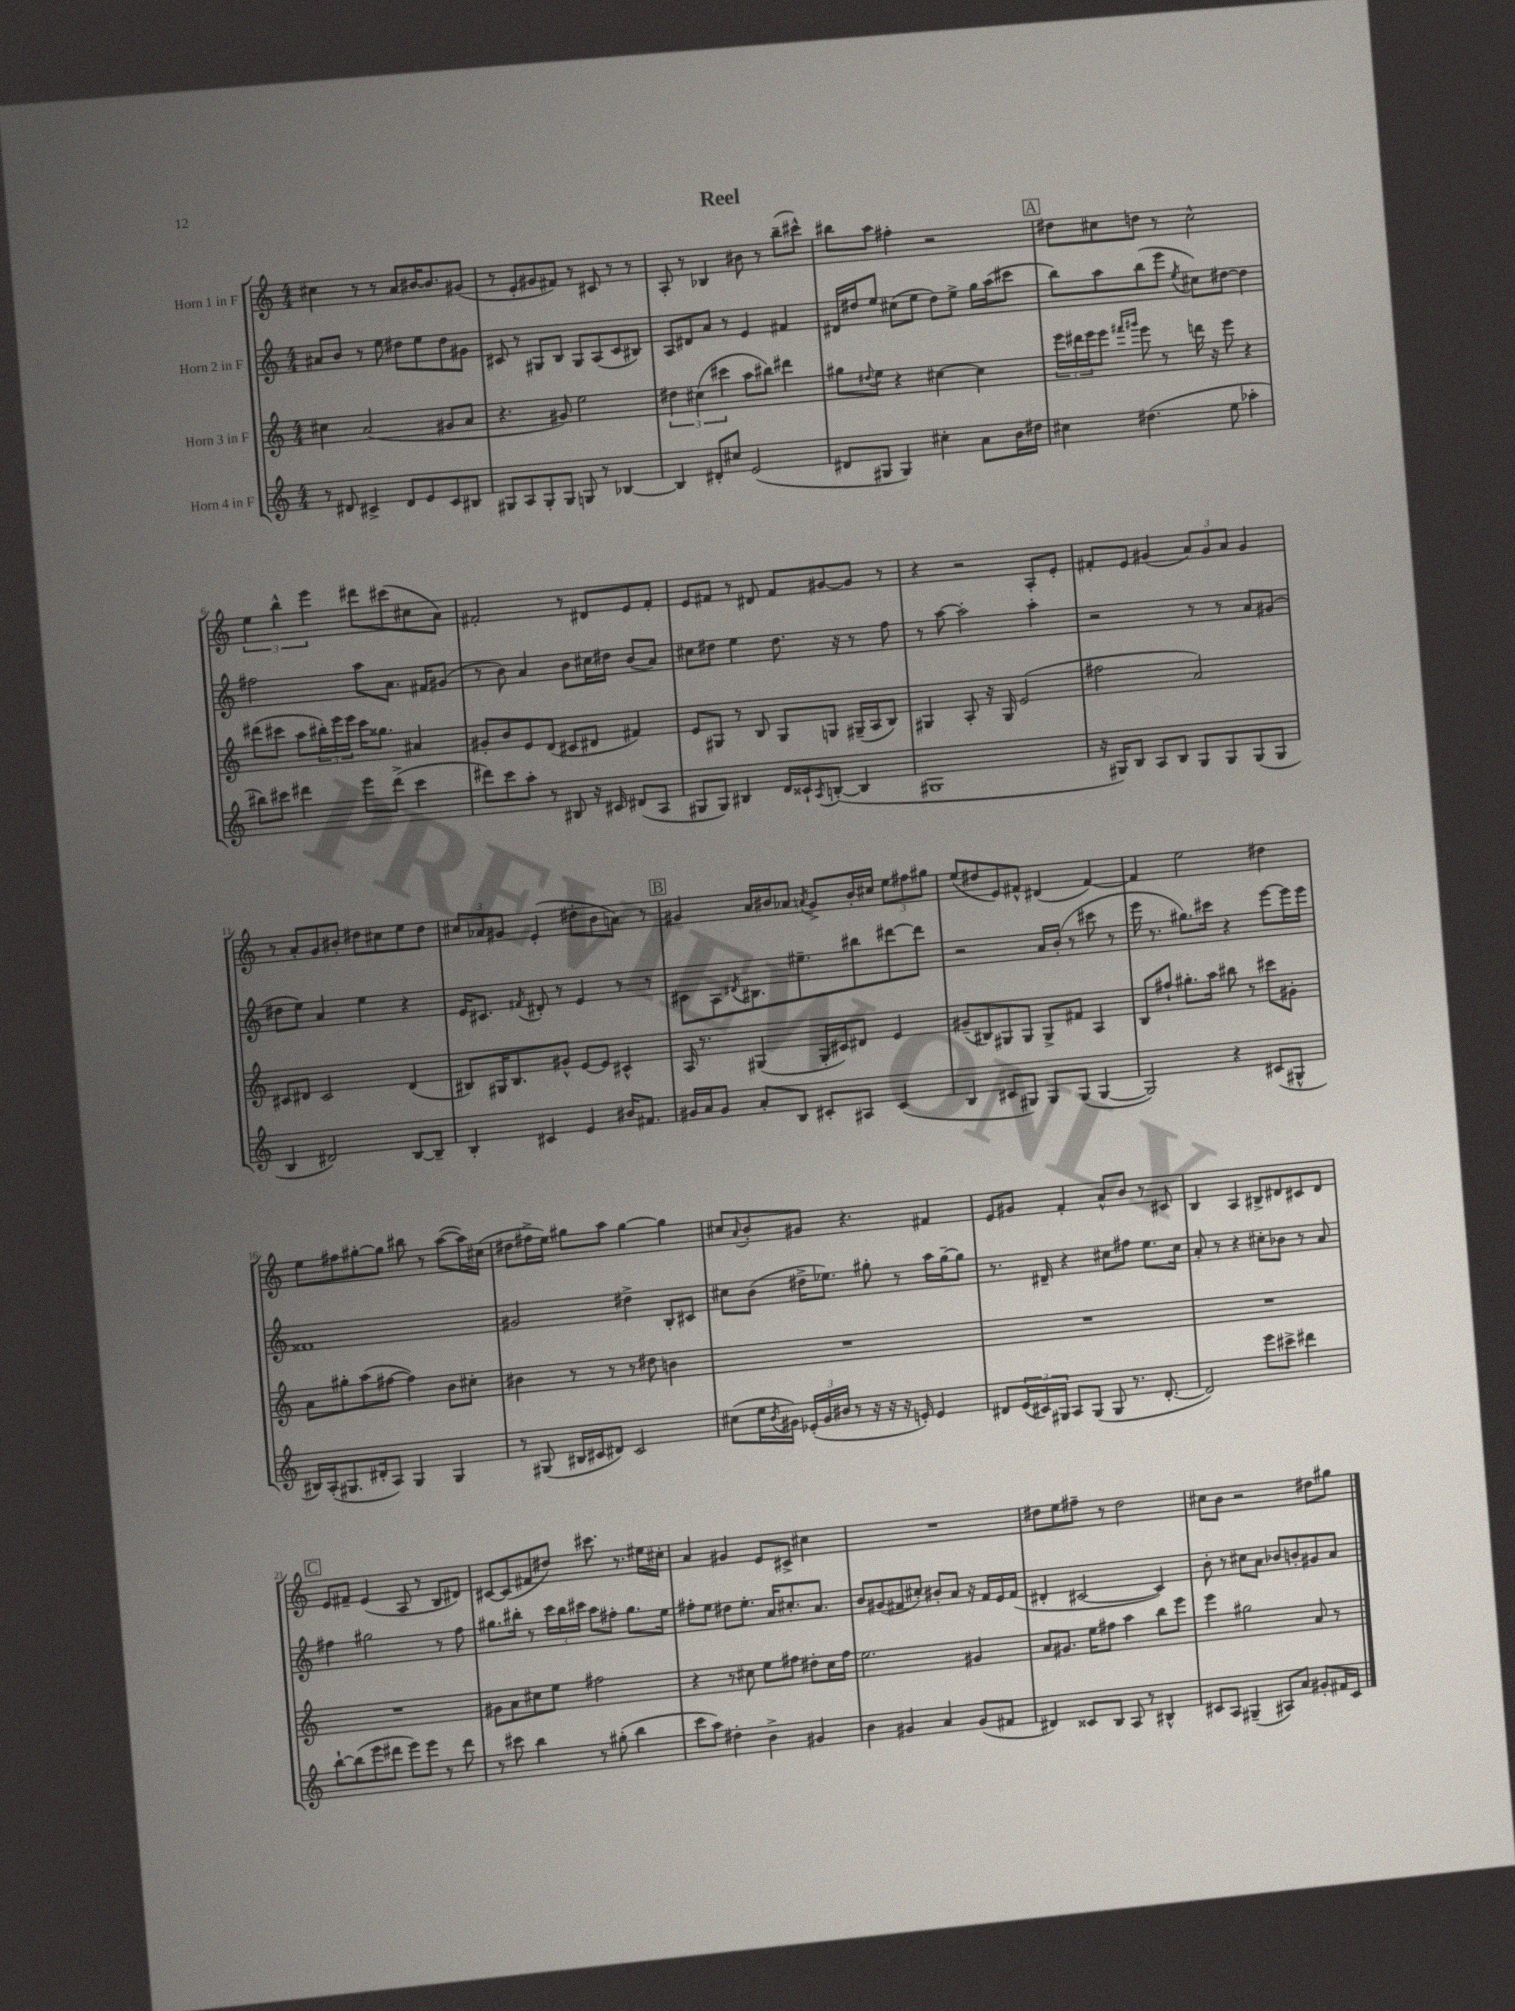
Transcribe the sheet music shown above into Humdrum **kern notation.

**kern	**kern	**kern	**kern
*staff4	*staff3	*staff2	*staff1
*clefG2	*clefG2	*clefG2	*clefG2
*k[]	*k[]	*k[]	*k[]
*M4/4	*M4/4	*M4/4	*M4/4
8r	4cc#	8a#	4cc#
8d#	.	8b	.
4c#^	(2a	8r	8r
.	.	8ee	8r
8d#	.	8dd#	8a
8e	.	8ee	[16b#
.	.	.	8.b#]
8c#	8g#	8dd#	.
8B#	8a	8g#	(8g#
=	=	=	=
8G#	4.r	8c#	8r
8A	.	8r	8e'
8G#'	.	8G#	8g#
8G#	8g#)	8B	8f#)
8G	2ee	8G#	8r
8r	.	(8A	8c#
[4B-	.	8c#	8r
.	.	8B#)	8r
=	=	=	=
4B-]	6dd#	8A	8A'
.	.	8d#	8r
.	(6cc#	.	.
8d#'	.	8a	4B-
.	6ccc#	.	.
8cc#	.	8r	.
(2e	8aa	4e	8b#
.	8bb#)	.	8r
.	4ddd#	4f#	(8bb~
.	.	.	8ccc#^^)
=	=	=	=
8d#	8gg#	16d#	8bb#
.	.	16dd#	.
.	8qqdd#	.	.
8G#	8ee	8ee	8aa
4G#)	4r	(8cc#	4ff#'
.	.	8ee	.
4cc#'	[4cc#	8dd#)	2r
.	.	8ee^	.
8a	4cc#]	16gg	.
.	.	(16aa	.
16b	.	8ccc#	.
16dd#	.	.	.
=	=	=	=
4cc#	24eee	8bb)	8dd#
.	24ddd#	.	.
.	24eee	.	.
.	8eee	8aa	8cc#
.	16qqfff#	.	.
.	16qqggg#	.	.
(4.dd#	8eee	(8bb	8dd
.	8r	8eee	8r
.	.	8qee	.
.	16ddd	8cc#)	2cc#^^
.	16r	.	.
8ee	8eee	[8dd#	.
4aa-'	4r	4dd#]	.
=	=	=	=
8bb#)	(8ddd#	2ff#	6ee
8ccc#	8ccc#	.	.
.	.	.	6bb^^
4ddd#	8aa	.	.
.	.	.	6eee
.	24bb#')	.	.
.	24eee	.	.
.	24eee	.	.
8eee	16ccc#	8aa	8ddd#
.	8.gg##	.	.
(8ddd#^	.	8.a	(8ccc#
4ccc#	4a#	.	8cc#
.	.	16f#	.
.	.	(8g#	8a)
=	=	=	=
8ddd#)	8g#'	8r	2f#'
8ccc	8b	8b)	.
8aa'	8e	4a	.
8r	(8d	.	.
8B#	8c#	8b	8r
16r	8d#	16cc#	8d#
16c#	.	16dd#	.
(8d#	4f#)	(8b	8e
8A	.	8a)	8f#'
=	=	=	=
8G#	8e	8cc#	8e
8G#)	8G#	8dd#	8f#
4B#	8r	4ee	8r
.	8B	.	8d#
16d	8G#	8.dd#	8f#
16c##`	.	.	.
8qA	.	.	.
([8B'	8G	.	[8g#
.	.	16r	.
4B]	(16G#~	8r	8g#]
.	16A	.	.
.	8B)	8ff	8r
=	=	=	=
1G#	4G#	8r	4r
.	.	[8aa	.
.	8A'	2aa']	2r
.	16r	.	.
.	16G#	.	.
.	(2e	.	.
.	.	4aa'	8A'
.	.	.	8e'
=	=	=	=
16r	2ff#	2r	8f#'
16G#)	.	.	.
8B	.	.	8e
8A	.	.	(4g#
8B	.	.	.
8G#	2a)	8r	12a)
.	.	.	12g#
8G#	.	8r	.
.	.	.	12a
(8G#	.	8a	4g#
8G#	.	(8g#	.
=	=	=	=
4B	8c#	8dd#	8r
.	8d#	8ee)	8a'
2d#)	2c#	4a	8g
.	.	.	8b#'
.	.	4ee	8dd#
.	.	.	8cc#
[8B	(4d#	4r	8ee
8B~]	.	.	8dd#
=	=	=	=
4B'	8B#)	16e	12cc#
.	.	8.c#	.
.	.	.	12a-
.	16G#	.	.
.	.	.	12g#
.	8.B#	.	.
.	.	8qf#	.
4c#	.	8d#'	(4e'
.	8g#^^	8r	.
4e	[8e	4e	8dd#'
.	8e]	.	8b
16b#	4c#^^	8r	8a)
8.f#	.	.	.
.	.	8r	8r
=	=	=	=
16g#	16A	8c#	4g#
16a	8.r	.	.
8g#	.	8A	.
.	.	8qd#	.
8a'	(4G#	8.B#	16a
.	.	.	16b#
8B	.	.	8a-
.	.	8.ee#~	.
.	.	.	8qa
8c#'	16G#'	.	8g#^
.	16c#)	.	.
8A#	8d#	8bb#	16b#'
.	.	.	16cc#
(4c#	4e	[8ddd#	12ee
.	.	.	12ff#
.	.	8ddd#]	.
.	.	.	12gg#
=	=	=	=
4B	(8g#~	2r	(8ee
.	8B#)	.	8dd#
8c#	8G#	.	8e)
8G#)	8G#	.	8f#^^
8G#	8G#^	16a	(4d#
.	.	(16b'	.
(8G#	8f#	8r	.
[4G#	4A	8ccc#	[4f#)
.	.	8r	.
=	=	=	=
2G#])	8B	16eee	4f#]
.	.	8.r	.
.	8ff#`	.	.
.	8.gg#'	8.gg#)	2ee
.	16aa	16ccc#	.
4r	8bb#	4r	.
.	8r	.	.
(8c#	8ccc#	[8eee	4dd#
8G#^^	8g#'	16eee]	.
.	.	16eee	.
=	=	=	=
16B#)	8a	1f##	8ee
(16A'	.	.	.
8.G#	8gg#'	.	8ff#
.	(8aa	.	[8gg#'
16d#'	.	.	.
8A)	[8ff#	.	8gg#]
4G#	4ff#])	.	8bb#
.	.	.	8r
4G#	8b	.	([8aa
.	8cc#'	.	16aa])
.	.	.	(16cc#
=	=	=	=
8r	4b#	2g#	8dd#
(8G#	.	.	16ff#^
.	.	.	16ee)
16B#	8r	.	8gg#
16c#	.	.	.
8d#)	8r	.	8aa
2c#	8r	4dd#^	[4gg#
.	8dd#	.	.
.	4b	8B'	4gg#]
.	.	8c#	.
=	=	=	=
(8cc#	1r	8cc#	8cc#
.	.	.	8qqa
16ee	.	(8b	8b'
8qb	.	.	.
16g#)	.	.	.
(24e-'	.	16dd#^	8g#
24g#	.	.	.
.	.	8.ee-)	.
24b#	.	.	.
8r	.	.	4.r
16r	.	8gg#'	.
16r	.	.	.
16r	.	8r	.
16e')	.	.	.
4e	.	16aa	4f#
.	.	[16gg#~	.
.	.	8gg#]	.
=	=	=	=
8d#	1r	8.r	8e
(24e	.	.	8g#
24c#)	.	.	.
.	.	16d#~	.
24G#	.	.	.
8A	.	4r	4f'
(8G#	.	.	.
8G#	.	8cc#	8a^^
8.r	.	8ff#	8b
.	.	8.ee	8r
[8.d#'	.	.	.
.	.	.	8c#
.	.	16cc#	.
=	=	=	=
2d#])	1r	8a'	4B
.	.	8r	.
.	.	4r	4A
8eee	.	8cc#'	8B#^
8ccc#^	.	8b-	8d#
4ddd#	.	8r	8c#
.	.	8a	8d#
=	=	=	=
[8bb`	1r	4ff#	8e
(8bb]	.	.	8f#~
8eee	.	2gg#	(4e
8ddd#	.	.	.
8eee)	.	.	8A
8eee	.	.	8r
8r	.	8r	8B
8ddd#	.	8ff#	8d#)
=	=	=	=
8r	8g#	8.gg#	[8c#
8ccc#	8a	.	(8c#]
.	.	16bb#'	.
4bb	8cc#	8r	8f#
.	8ee	24ccc	8dd#)
.	.	24bb#	.
.	.	24ccc#	.
8r	2ff#	8aa	8.ccc#
(8gg#'	.	8ff#'	.
.	.	.	8.r
4bb	.	8.gg#	.
.	.	.	16ee#
.	.	16ee	16cc#'
=	=	=	=
8ccc	4r	8ff#'	4a
8aa)	.	8ee	.
4dd#'	8r	8dd#	4g#
.	8cc#	8.ee'	.
4b^	8ee	.	8e
.	.	16a	.
.	8ff#	8.cc#'	8c#^
4g#	8dd#'	.	4cc#
.	.	8.a	.
.	16cc#	.	.
.	16ff#	.	.
=	=	=	=
4b	2.ee	8b	1r
.	.	(8g#	.
4g#	.	8f#	.
.	.	8cc#')	.
4a	.	8b#'	.
.	.	8a	.
(8g#	4g#	16r	.
.	.	16f#	.
8f#	.	16e	.
.	.	(16f#	.
=	=	=	=
4d#)	8a	4d#'	8dd#
.	8.g#	.	8ee
8c##	.	[2c#	8ff#~
.	16ee	.	.
8B	8ff#	.	8r
8A	4aa	.	2dd#
8r	.	.	.
4B#^^	8bb	4c#])	.
.	8eee	.	.
=	=	=	=
8c#	4eee	8b'	8cc#
8A	.	8r	8b
(4G#~	2gg#	8cc#	2r
.	.	8a	.
8A#)	.	8b-	.
8a	.	8b'	.
8g#'	8a	8g#	8dd#
16f#	8r	8a	8gg#
16c#	.	.	.
==	==	==	==
*-	*-	*-	*-
